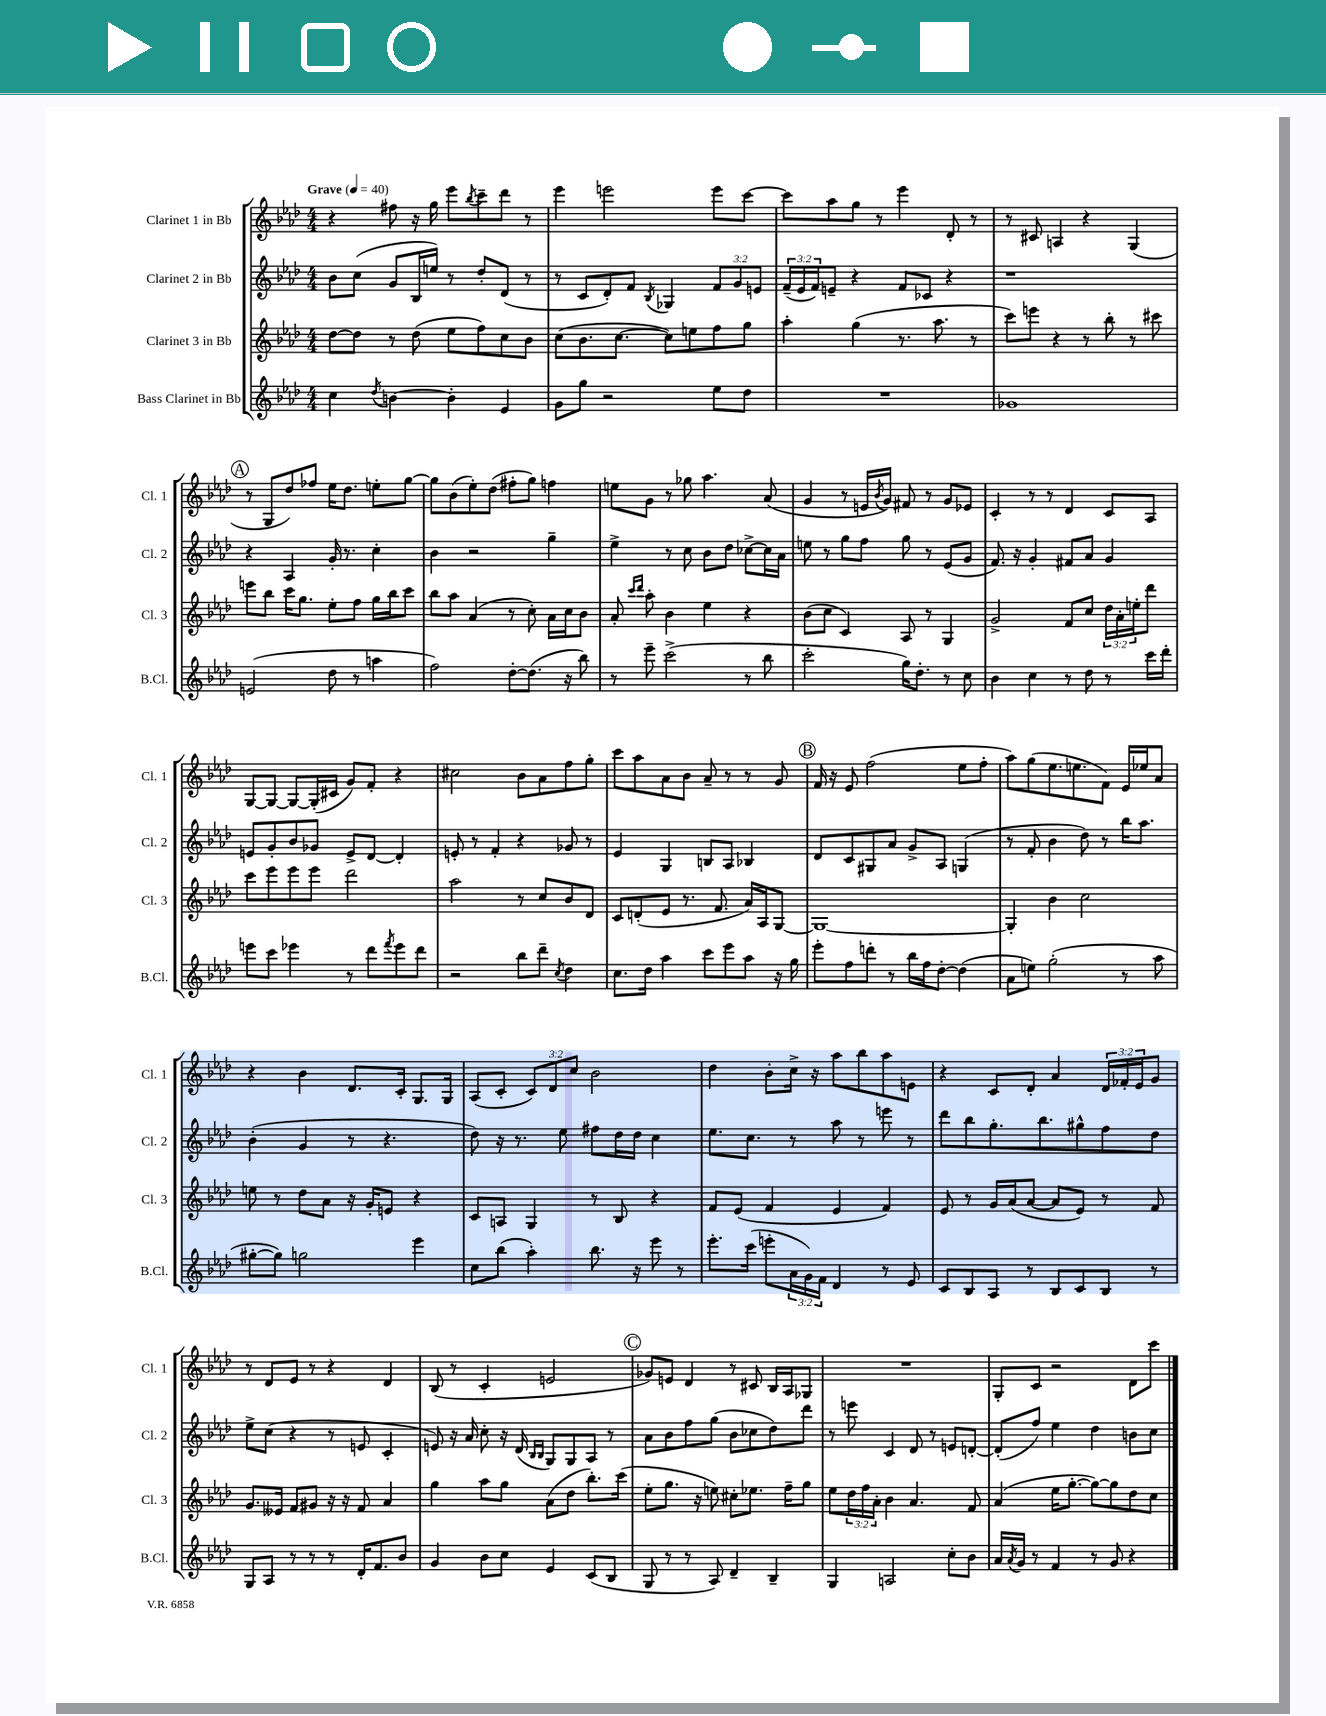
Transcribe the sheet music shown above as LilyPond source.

<<
\new StaffGroup <<
\new Staff = "s0" \with { instrumentName = "Clarinet 1 in Bb" shortInstrumentName = "Cl. 1" } {
    \clef treble \key aes \major \numericTimeSignature \time 4/4 \override Staff.TupletNumber.text = #tuplet-number::calc-fraction-text \tempo "Grave" 4 = 40
    r4 fis''8 r16 g''16 ees'''8 \acciaccatura { bes''8 } c'''8-- des'''8 r8 |
    ees'''4 e'''2 e'''8 c'''8~ |
    c'''8 aes''8 g''8 r8 ees'''4 des'8-. r8 |
    r8 cis'8 a4 r4 g4( |
    \mark \markup { \circle "A" } r8 g8 des''8) fes''8 ees''16 des''8. e''8-. g''8~ |
    g''8 bes'8( ees''8-.) des''8( fis''8-. g''8) f''4 |
    e''8 g'8 r8 ges''8 aes''4. aes'8( |
    g'4 r8 e'16 \acciaccatura { bes'8 } g'16) fis'8 r8 g'8 ees'8 |
    c'4-. r8 r8 des'4 c'8 aes8 |
    g8~ g8~ g8~ g16-.( cis'16 g'8) f'8-. r4 |
    cis''2 bes'8 aes'8 f''8 g''8-. |
    c'''8 aes''8 aes'8 bes'8 aes'8-- r8 r8 g'8 |
    \mark \markup { \circle "B" } f'16 r16 ees'8 f''2( ees''8 f''8-. |
    aes''8) g''8( ees''8. e''8. f'8) ees'16 ees''16 aes'8 |
    r4 bes'4 des'8. c'16-. g8. g16 |
    aes8( c'8-. \tuplet 3/2 { c'8) des'8 c''8 } bes'2 |
    des''4 bes'8-. c''16-> r16 aes''8 bes''8 aes''8 e'8 |
    r4 c'8 des'8-. aes'4 \tuplet 3/2 { des'16 fes'16-. ees'16 } g'8 |
    r8 des'8 ees'8 r8 r4 des'4 |
    bes8( r8 c'4-. e'2 |
    \mark \markup { \circle "C" } ges'8) e'8 des'4 r8 cis'8 bes16 aes16 ges8 |
    R1 |
    g8-. c'8 r2 des'8 c'''8 \bar "|." |
}
\new Staff = "s1" \with { instrumentName = "Clarinet 2 in Bb" shortInstrumentName = "Cl. 2" } {
    \clef treble \key aes \major \numericTimeSignature \time 4/4 \override Staff.TupletNumber.text = #tuplet-number::calc-fraction-text
    bes'8 c''8( g'8 bes16 e''16) r8 des''8-. des'8( r8 |
    r8 c'8 des'8-.) f'8 \acciaccatura { bes8 } ges4 \tuplet 3/2 { f'8 g'8 e'8 } |
    \tuplet 3/2 { f'16--( ees'16 f'16) } e'8-- r4 f'8 ces'8 r4 |
    r1 |
    \mark \markup { \circle "A" } r4 aes4 g'16-. r8. c''4-. |
    bes'4 r2 g''4-- |
    ees''4-> r8 c''8 bes'8 des''8 ces''8~-> ces''16 aes'16 |
    e''8 r8 g''8 f''8 g''8 r8 ees'8( g'8 |
    f'8.) r16 g'4-. fis'8 aes'8 g'4 |
    e'8 g'8-. bes'8 ges'8 e'8-> des'8~ des'4-. |
    e'8-. r8 f'4-. r4 ges'8 r8 |
    ees'4 g4 b8 aes8 bes4 |
    \mark \markup { \circle "B" } des'8 c'8 gis8 aes'8 g'8-> aes8 g4( |
    r8 f'8-. bes'4 des''8) r8 bes''16 aes''8. |
    bes'4-.( g'4 r8 r4. |
    des''8) r16 r8. ees''8 fis''8 des''16 des''16 c''4 |
    ees''8. c''8. r8 aes''8 r8 e'''8 r8 |
    des'''8 bes''8 g''8.-. bes''8. gis''8-^ f''8 des''8 |
    ees''8-> c''8( r4 r8 e'8 c'4-. |
    e'8) r16 aes'16 c''8-. r16 des'16( \grace { bes16 bes16 } g8) g8 aes8 r8 |
    \mark \markup { \circle "C" } aes'8 bes'8 f''8 g''8( bes'8 ces''8 des''8) des'''8 |
    r8 e'''8 c'4 des'8 r8 e'8 d'8~-. |
    d'8-.( f''8) ees''4 des''4 b'8 c''8 \bar "|." |
}
\new Staff = "s2" \with { instrumentName = "Clarinet 3 in Bb" shortInstrumentName = "Cl. 3" } {
    \clef treble \key aes \major \numericTimeSignature \time 4/4 \override Staff.TupletNumber.text = #tuplet-number::calc-fraction-text
    des''8~ des''8 r8 des''8( ees''8 f''8) c''8 bes'8 |
    c''8( bes'8. c''8.~ c''8) e''8 f''8 g''8 |
    aes''4-. g''4( r8. aes''8. r8 |
    c'''8) e'''8 r4 r8 bes''8-. r8 cis'''8 |
    \mark \markup { \circle "A" } e'''8 bes''8 c'''16 g''8. ees''8-. f''8 g''16 bes''16 c'''8 |
    bes''8 aes''8 aes'4( r8 c''8-.) aes'16 c''16 bes'8 |
    aes'8-. \grace { c'''16 des'''16 } aes''8-. bes'4 ees''4 r4 |
    bes'8( c''8 c'4) aes8 r8 g4 |
    g'2-> f'8 c''8 \tuplet 3/2 { des''16 aes'16-. e''16-. } des'''8 |
    c'''8 ees'''8 ees'''8 ees'''8 des'''2 |
    aes''2 r8 c''8 bes'8 des'8 |
    c'8 d'8-.( ees'8 r8. f'8. aes'16) aes16 g8~ |
    \mark \markup { \circle "B" } g1~ |
    g4-. bes'4 c''2 |
    e''8 r8 des''8 aes'8 r16 g'16-. e'8 r4 |
    c'8 a8 g4 r8 bes8 r4 |
    f'8 ees'8( f'4 ees'4 f'4) |
    ees'8 r8 g'16 aes'16( aes'8~ aes'8 ees'8) r8 f'8 |
    g'8. eeses'16 f'8 gis'8 r16 r16 f'8 aes'4 |
    g''4 aes''8 g''8 aes'8( des''8 bes''8.-.) c'''16( |
    \mark \markup { \circle "C" } ees''8-. g''8. r16 e''8) cis''8-. ees''8. f''16-- g''8 |
    ees''8 \tuplet 3/2 { des''16 f''16 aes'16-. } bes'4 aes'4. f'8 |
    aes'4( ees''16 g''8.~-. g''8~) g''8 des''8 c''8 \bar "|." |
}
\new Staff = "s3" \with { instrumentName = "Bass Clarinet in Bb" shortInstrumentName = "B.Cl." } {
    \clef treble \key aes \major \numericTimeSignature \time 4/4 \override Staff.TupletNumber.text = #tuplet-number::calc-fraction-text
    c''4 \acciaccatura { des''8 } b'4~ b'4-. ees'4 |
    g'8 g''8 r2 ees''8 des''8 |
    R1 |
    ges'1 |
    \mark \markup { \circle "A" } e'2( des''8 r8 a''4 |
    f''2) des''8~-. des''8.( r16 bes''8) |
    r8 ees'''8-- c'''2->( r8 bes''8 |
    c'''2-. g''16) des''8.-. r8 c''8 |
    bes'4 c''4 r8 des''8 r8 c'''16 des'''16-. |
    e'''8 c'''8 ees'''4 r8 des'''8 \acciaccatura { f'''8 } ees'''8 des'''8 |
    r2 bes''8 des'''8-- \acciaccatura { c''8 } des''4 |
    c''8. des''16 aes''4 c'''8 ees'''8 aes''8 r16 g''16 |
    \mark \markup { \circle "B" } ees'''8-. f''8 d'''8-. r8 bes''16 f''16 des''8~-. des''4( |
    aes'8 e''8) g''2-.( r8 aes''8 |
    gis''8~-. gis''8) g''2 ees'''4 |
    c''8 bes''8( aes''4-.) bes''8. r16 ees'''8 r8 |
    ees'''8.-. c'''16( e'''8-. \tuplet 3/2 { aes'16 g'16) f'16 } des'4 r8 ees'8 |
    c'8 bes8 aes8 r8 bes8 c'8 bes8 r8 |
    g8 aes8 r8 r8 r8 des'16-. f'8. bes'8 |
    g'4 bes'8 c''8 ees'4 c'8( bes8 |
    \mark \markup { \circle "C" } g8 r8 r8 aes8) des'4-- bes4-- |
    g4 a2 c''8-. bes'8 |
    aes'16 \acciaccatura { aes'8 } g'16 r8 f'4 r8 g'8 r4 \bar "|." |
}
>>
>>
\layout { \context { \Score \remove "Bar_number_engraver" } }
